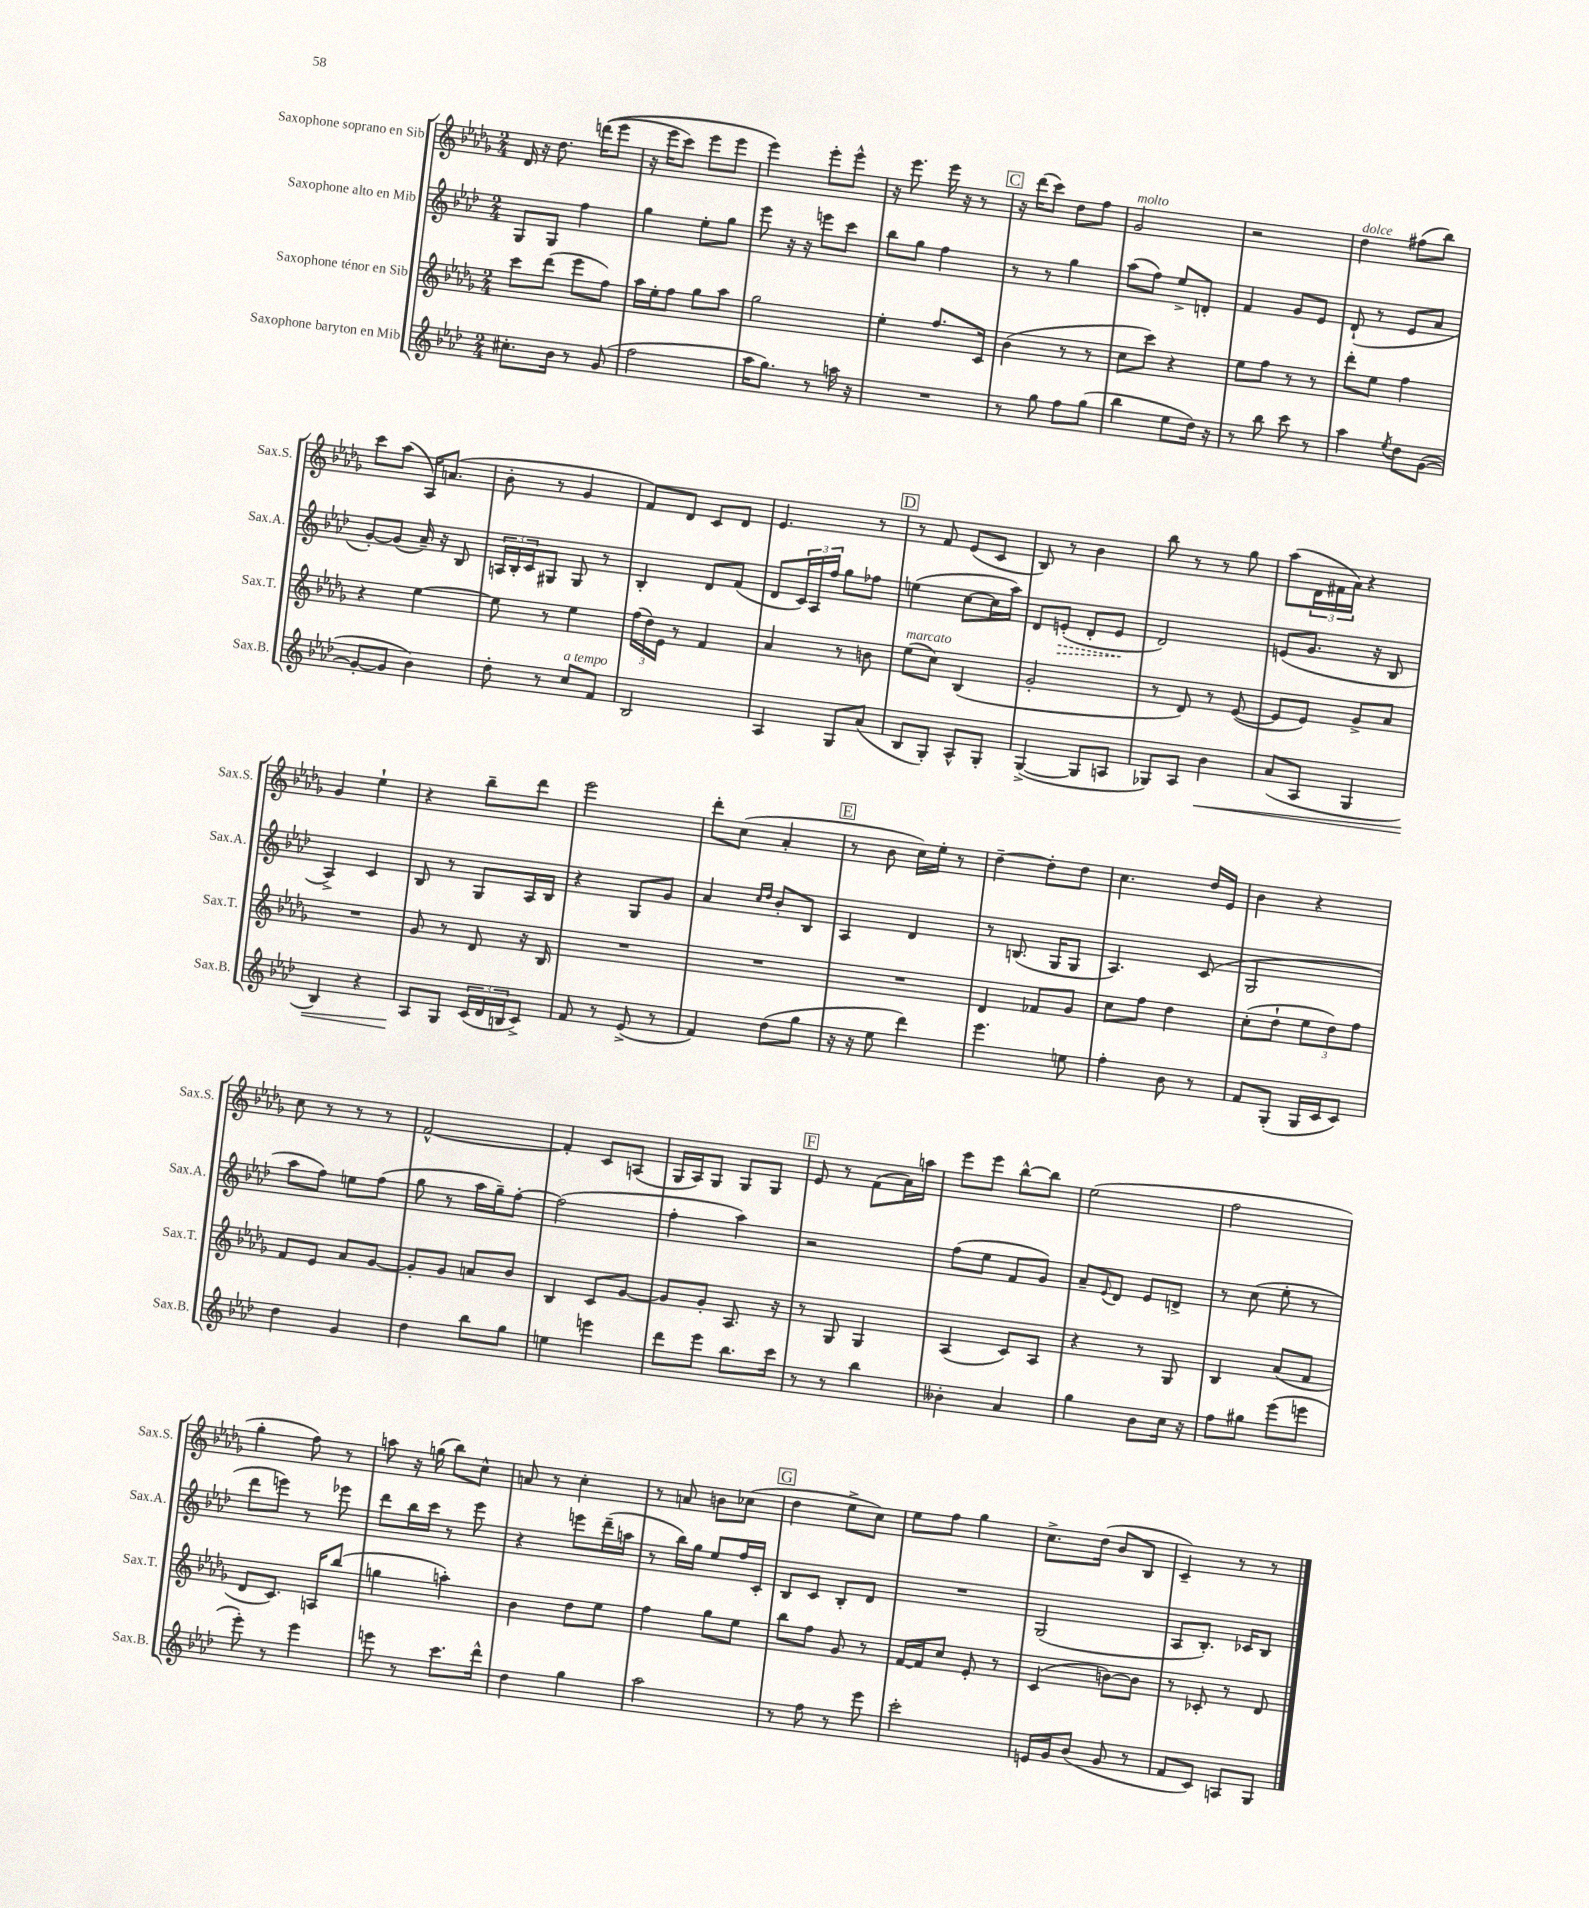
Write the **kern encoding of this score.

**kern	**dynam	**kern	**kern	**dynam	**kern
*part4	*part4	*part3	*part2	*part2	*part1
*staff4	*staff4	*staff3	*staff2	*staff2	*staff1
*I"Saxophone baryton en Mib	*	*I"Saxophone ténor en Sib	*I"Saxophone alto en Mib	*	*I"Saxophone soprano en Sib
*I'Sax.B.	*	*I'Sax.T.	*I'Sax.A.	*	*I'Sax.S.
*clefG2	*	*clefG2	*clefG2	*	*clefG2
*k[b-e-a-d-]	*	*k[b-e-a-d-g-]	*k[b-e-a-d-]	*	*k[b-e-a-d-g-]
*M2/4	*	*M2/4	*M2/4	*	*M2/4
=17	=17	=17	=17	=17	=17
8.cc#X'\L	.	8ccc\L	8G/L	.	16d-/
.	.	.	.	.	16r
.	.	(8ddd-\J	8G/J	.	8.dd-\
16b-\Jk	.	.	.	.	.
8r	.	8eee-\L	4ff\	.	.
.	.	.	.	.	((16dddn\KL
(8g/	.	8ff\J)	.	.	8eee-\J
=18	=18	=18	=18	=18	=18
2ff\	.	16aa-\LL	4gg\	.	16r
.	.	16ee-'\J	.	.	16eee-\KL
.	.	8ff\J	.	.	8ccc\J)
.	.	8gg-\L	8ee-'\L	.	8eee-\L
.	.	8aa-\J	8gg\J	.	8eee-\J
=19	=19	=19	=19	=19	=19
16aa-\KL	.	2gg-\	8eee-\	.	4eee-\)
8.gg\J)	.	.	.	.	.
.	.	.	16r	.	.
.	.	.	16r	.	.
8r	.	.	8eeen\L	.	8eee-'\L
16aan\	.	.	8ccc\J	.	8eee-^^\J
16r	.	.	.	.	.
=20	=20	=20	=20	=20	=20
2r	.	4ee-'\	8bb-\L	.	16r
.	.	.	.	.	8.eee-\
.	.	.	8gg\J	.	.
.	.	8.ff/L	4ff\	.	16eee-\
.	.	.	.	.	16r
.	.	.	.	.	8r
.	.	16c/Jk	.	.	.
!!LO:REH:place=s1:t=C
=21	=21	=21	=21	=21	=21
8r	.	(4b-\	8r	.	16r
.	.	.	.	.	(16ddd-\KL
8gg\	.	.	8r	.	8ccc\J)
8ff\L	.	8r	4gg\	.	8dd-\L
(8gg\J	.	8r	.	.	8ff\J
=22	=22	=22	=22	=22	=22
!	!	!	!	!	!LO:TX:a:i:t=molto
4bb-\	.	8cc\L	(8aa-\L	.	2g-/
.	.	8ccc\J)	8ff\J)	.	.
8ee-\L	.	4r	8ee-^/L	.	.
16dd-\Jk)	.	.	8dn'/J	.	.
16r	.	.	.	.	.
=23	=23	=23	=23	=23	=23
8r	.	8ee-\L	4f/	.	2r
8bb-\	.	8ff\J	.	.	.
8ccc\	.	8r	8g/L	.	.
8r	.	8r	8e-/J	.	.
=24	=24	=24	=24	=24	=24
!	!	!	!	!	!LO:TX:a:i:t=dolce
4aa-\	.	8ddd-'\L	(8d-`/	.	4dd-\
.	.	8ee-\J	8r	.	.
8qee-/	.	.	.	.	.
8dd-\L	.	4ff\	8e-/L	.	(8ff#X\L
([8g\J	.	.	8a-/J	.	8bb-\J)
!!LO:LB:g=z
=25	=25	=25	=25	=25	=25
8g'/L_	.	4r	[8g'/L)	.	8ccc\L
8g/J]	.	.	(8g/J]	.	(8aa-\J
4b-\)	.	[4ee-\	16a-~/)	.	16A-/KL)
.	.	.	16r	.	(8.an/J
.	.	.	8B-/	.	.
=26	=26	=26	=26	=26	=26
8dd-'\	.	8ee-\]	24An/LL	.	8b-'\
.	.	.	24B-'/	.	.
.	.	.	24c/J	.	.
8r	.	8r	8G#X/J	.	8r
!LO:TX:a:i:t=a tempo	!	!	!	!	!
8cc/L	.	4ee-\	8G#/	.	4g-/
8f/J	.	.	8r	.	.
=27	=27	=27	=27	=27	=27
2B-/	.	(24ff\LL	4B-'/	.	8f/L)
.	.	24dd-\)	.	.	.
.	.	24e-\JJ	.	.	.
.	.	8r	.	.	8d-/J
.	.	4f/	8d-/L	.	8c/L
.	.	.	(8f/J	.	8d-/J
=28	=28	=28	=28	=28	=28
4A-/	.	4a-/	8d-/L	.	4.e-/
.	.	.	24c/L)	.	.
.	.	.	24A-/	.	.
.	.	.	24ff/JJ	.	.
8G/L	.	8r	8gg\L	.	.
(8a-/J	.	8bn\	8ff-X\J	.	8r
!!LO:REH:place=s1:t=D
=29	=29	=29	=29	=29	=29
!	!	!LO:TX:a:i:t=marcato	!	!	!
8B-/L	.	(8ee-\L	(4een\	.	8r
8G'/J)	.	8cc\J)	.	.	8f/
8A-^^/L	.	(4B-/	[8cc\L	.	(8e-/L
8G'/J	.	.	16cc\L]	.	8c/J
.	.	.	16aa-\JJ)	.	.
=30	=30	=30	=30	=30	=30
([4G^/	.	2g-'/	8d-/L	.	8B-/)
!	!	!	!	!LO:HP:b	!
.	.	.	(8en'/J	>	8r
8G/L]	.	.	8d-'/L	.	4b-\
8An/J	.	.	8e/J	.	.
.	.	.	.	]	.
=31	=31	=31	=31	=31	=31
8G-X/L)	.	8r	2d-/)	.	8bb-\
8A-/J	.	8d-/)	.	.	8r
!	!LO:HP:b	!	!	!	!
4b-\	<	8r	.	.	8r
.	.	([8e-/	.	.	8gg-\
=32	=32	=32	=32	=32	=32
(8a-/L	.	8e-/L]	(8en/L	.	(8aa-\L
8A-/J	.	8e-/J)	8.g/J	.	24d-\L
.	.	.	.	.	24f#X\
.	.	.	.	.	24a-\JJ)
4G/	.	8g-^/L	.	.	4r
.	.	.	16r	.	.
.	.	8a-/J	8B-/	.	.
!!LO:LB:g=z
=33	=33	=33	=33	=33	=33
4B-/)	.	2r	4A-^/)	.	4g-/
4r	.	.	4c/	.	4ee-`\
=34	=34	=34	=34	=34	=34
8A-/L	.	8g-/	8B-/	.	4r
8G/J	[	8r	8r	.	.
(24c/LL	.	8d-/	8G/L	.	8bb-~\L
24d-/	.	.	.	.	.
24Bn/J	.	.	.	.	.
8c^/J)	.	16r	16A-/L	.	8ddd-\J
.	.	16B-/	16B-/JJ	.	.
=35	=35	=35	=35	=35	=35
8f/	.	2r	4r	.	2eee-\
8r	.	.	.	.	.
(8e-^/	.	.	8G/L	.	.
8r	.	.	8g/J	.	.
=36	=36	=36	=36	=36	=36
4f/)	.	2r	4a-/	.	8ddd-'\L
.	.	.	.	.	(8cc\J
.	.	.	16qqcc/LL	.	.
.	.	.	16qqdd-/JJ	.	.
(8dd-\L	.	.	8b-'/L	.	4a-'/
8gg\J	.	.	8B-/J	.	.
!!LO:REH:place=s1:t=E
=37	=37	=37	=37	=37	=37
16r	.	2r	4A-/	.	8r
16r	.	.	.	.	.
8ee-\	.	.	.	.	8b-\
4ddd-\)	.	.	4d-/	.	16cc\LL)
.	.	.	.	.	16ee-'\JJ
.	.	.	.	.	8r
=38	=38	=38	=38	=38	=38
4.eee-\	.	4d-/	8r	.	[4dd-~\
.	.	.	(8.Bn/	.	.
.	.	8f-X/L	.	.	8dd-'\L]
.	.	.	16G/KL	.	.
8een\	.	8g-/J	8G/J	.	8dd-\J
=39	=39	=39	=39	=39	=39
4ff'\	.	8cc\L	4.A-/)	.	4.cc\
.	.	8ff\J	.	.	.
8b-\	.	4dd-\	.	.	.
8r	.	.	(8c/	.	16dd-/LL
.	.	.	.	.	16e-/JJ
=40	=40	=40	=40	=40	=40
8f/L	.	(8cc'\L	2G/	.	4b-\
(8G'/J	.	8dd-`\J	.	.	.
16G/LL	.	12ee-\L	.	.	4r
16c/J	.	.	.	.	.
.	.	12dd-\)	.	.	.
8c/J)	.	.	.	.	.
.	.	12ff\J	.	.	.
!!LO:LB:g=z
=41	=41	=41	=41	=41	=41
4dd-\	.	8f/L	8aa-\L	.	8cc\
.	.	8e-/J	8ff\J)	.	8r
4g/	.	8a-/L	8een\L	.	8r
.	.	[8g-/J	(8ff\J	.	8r
=42	=42	=42	=42	=42	=42
4dd-\	.	8g-'/L]	8gg\	.	[2f^^/
.	.	8g-/J	8r	.	.
8bb-\L	.	8an/L	16aa-\LL	.	.
.	.	.	16gg~\J)	.	.
8gg\J	.	8b-/J	[8ff'\J	.	.
=43	=43	=43	=43	=43	=43
4een\	.	4B-/	(2ff\]	.	4f'/]
4eeen\	.	8c/L	.	.	8c/L
.	.	[8g-/J	.	.	(8An/J
=44	=44	=44	=44	=44	=44
8ddd-\L	.	8g-/L]	4ff'\	.	16G-/LL
.	.	.	.	.	16A-/J)
8eee-\J	.	8g-'/J	.	.	8G-/J
8.bb-\L	.	8.A-/	4aa-\)	.	8G-/L
.	.	.	.	.	8G-/J
16ccc\Jk	.	16r	.	.	.
!!LO:REH:place=s1:t=F
=45	=45	=45	=45	=45	=45
8r	.	8r	2r	.	8e-/
8r	.	8G-/	.	.	8r
4bb-\	.	4G-/	.	.	(8f\L
.	.	.	.	.	16a-\L)
.	.	.	.	.	16aan\JJ
=46	=46	=46	=46	=46	=46
4b--X'\	.	(4A-/	(8ff\L	.	8eee-\L
.	.	.	8ee-\J	.	8eee-\J
4a-/	.	8c/L)	8f/L	.	[8bb-^^\L
.	.	8A-/J	8g/J)	.	8bb-\J]
=47	=47	=47	=47	=47	=47
4gg\	.	4r	8a-~/L	.	(2ee-\
.	.	.	8qqe-/	.	.
.	.	.	8d-/J	.	.
8b-\L	.	8r	8e-/L	.	.
16cc\Jk	.	8G-/	8dn^/J	.	.
16r	.	.	.	.	.
=48	=48	=48	=48	=48	=48
8ff\L	.	4B-/	8r	.	2ff\
8gg#X\J	.	.	(8cc\	.	.
(8eee-\L	.	(8a-/L	8ee-'\	.	.
8eeen\J	.	8f/J	8r	.	.
!!LO:LB:g=z
=49	=49	=49	=49	=49	=49
8eee-'\)	.	8d-/L	8ddd-\L	.	4gg-'\
8r	.	8.c/J)	8eeen\J)	.	.
4eee-\	.	.	8r	.	8ff\)
.	.	16An/KL	.	.	.
.	.	(8bb-/J	8eee-X\	.	8r
=50	=50	=50	=50	=50	=50
8eeen\	.	4ggn\	8ddd-\L	.	8aan\
8r	.	.	16bb-\L	.	16r
.	.	.	16ccc\JJ	.	(16ggn\
8.ccc\L	.	4aan'\)	8r	.	8bb-\L)
.	.	.	8eee-\	.	8cc^^\J
16ddd-^^\Jk	.	.	.	.	.
=51	=51	=51	=51	=51	=51
4dd-\	.	4b-\	4r	.	8an/
.	.	.	.	.	8r
4gg\	.	8dd-\L	8eeen\L	.	4cc'\
.	.	8ee-\J	(16ddd-~\L	.	.
.	.	.	16aan\JJ	.	.
=52	=52	=52	=52	=52	=52
2aa-\	.	4ff\	8r	.	8r
.	.	.	16bb-\LL)	.	8an/
.	.	.	16gg\JJ	.	.
.	.	8gg-\L	8ee-/L	.	8bn\L
.	.	8ee-\J	16ff/L	.	(8cc-X\J
.	.	.	16c'/JJ	.	.
!!LO:REH:place=s1:t=G
=53	=53	=53	=53	=53	=53
8r	.	8bb-\L	8B-/L	.	4dd-\
8ff\	.	8ff\J	8c/J	.	.
8r	.	8g-/	8B-'/L	.	8ee-^\L
8eee-\	.	8r	8d-/J	.	8cc\J)
=54	=54	=54	=54	=54	=54
2ccc'\	.	[16f/LL	2r	.	8ee-\L
.	.	16f/J]	.	.	.
.	.	8cc/J	.	.	8ff\J
.	.	8e-'/	.	.	4gg-\
.	.	8r	.	.	.
=55	=55	=55	=55	=55	=55
16en/LL	.	(4c/	(2G/	.	8.cc^\L
16g/J	.	.	.	.	.
(8b-/J	.	.	.	.	.
.	.	.	.	.	(16dd-\Jk
8g/	.	[8bn\L)	.	.	8b-/L
8r	.	8b\J]	.	.	8B-/J
=56	=56	=56	=56	=56	=56
8f/L	.	8r	8A-/L	.	4c~/)
8c/J)	.	8c-X'/	8.B-'/J)	.	.
8An/L	.	8r	.	.	8r
.	.	.	16c-X/KL	.	.
8G/J	.	8d-/	8B-/J	.	8r
==	==	==	==	==	==
*-	*-	*-	*-	*-	*-
